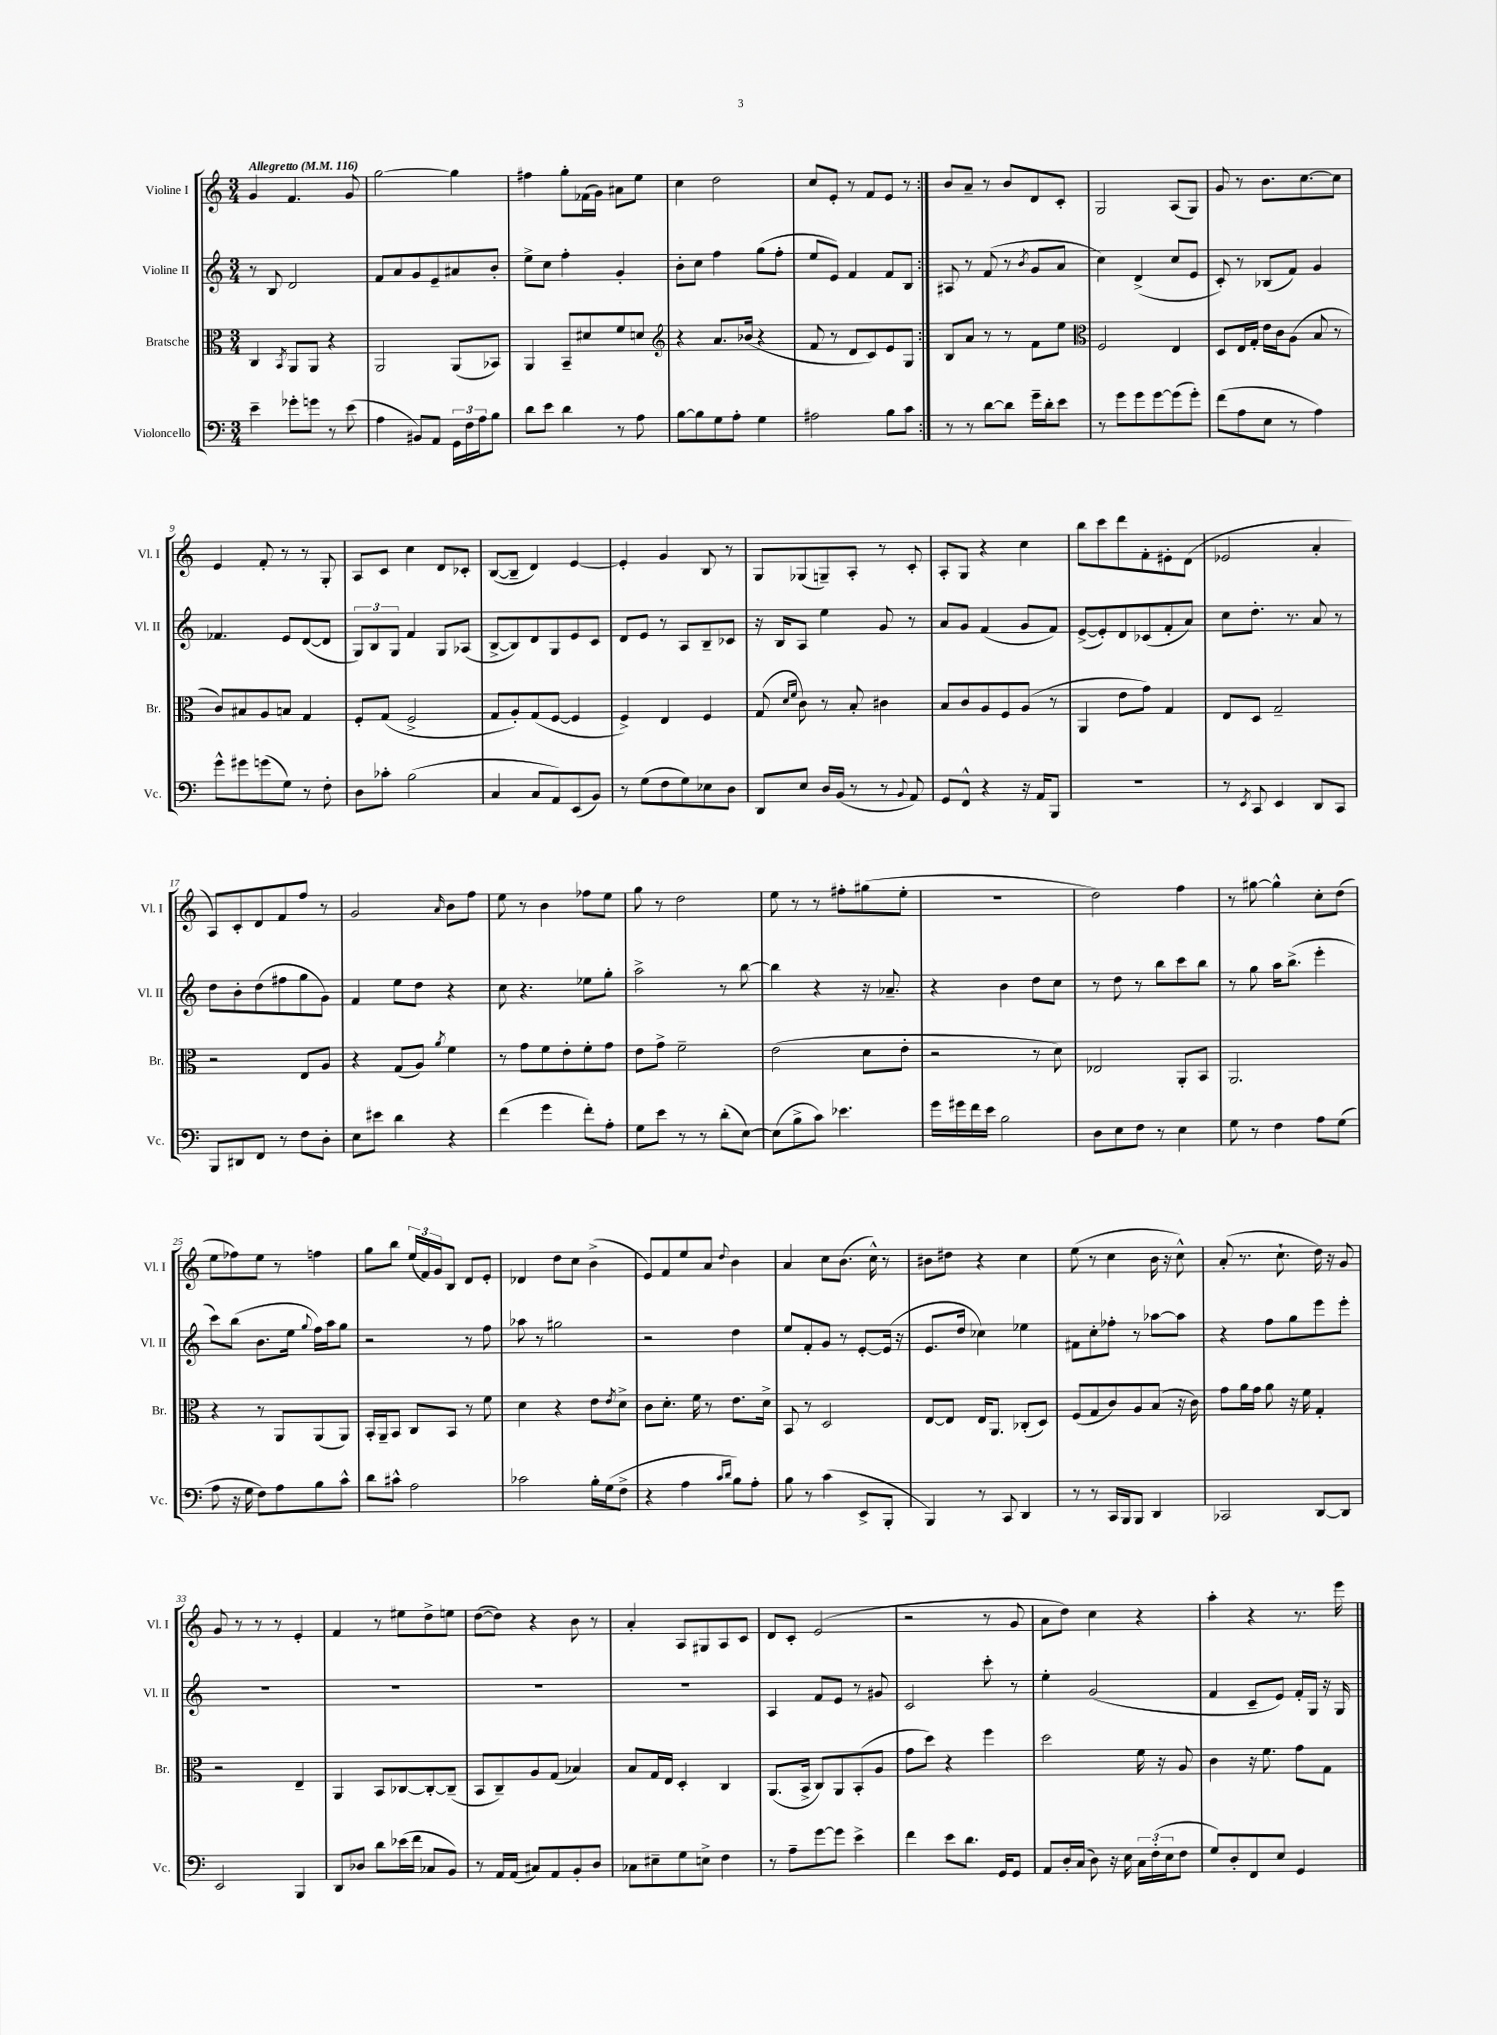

**kern	**kern	**kern	**kern
*staff4	*staff3	*staff2	*staff1
*clefF4	*clefC3	*clefG2	*clefG2
*k[]	*k[]	*k[]	*k[]
*M3/4	*M3/4	*M3/4	*M3/4
*MM116	*MM116	*MM116	*MM116
4e~\	4C/	8r	4g/
.	.	8B/	.
.	8qBB/	.	.
8g-'\L	8AA/L	2d/	4.f/
8g\J	8AA/J	.	.
8r	4r	.	.
(8e\	.	.	8g/
=	=	=	=
4A\	2AA/	8f/L	[2gg\
.	.	8a/	.
8BB#/L)	.	8g/	.
8AA/J	.	8e~/	.
24GG\LL	(8AA/L	8a#/	4gg\]
24F\	.	.	.
24A\J	.	.	.
8B\J	8BB-/J)	8b'/J	.
=	=	=	=
8d\L	4AA/	8ee^\L	4ff#\
8e\J	.	8cc\J	.
4d\	8BB~/L	4ff'\	8gg'\L
.	8d#/	.	(16f-\L
.	.	.	16g\JJ)
8r	8f/	4g'/	8a#\L
8A\	8d/J	.	8ee\J
=	=	=	=
*	*clefG2	*	*
[8B\L	4r	8b'\L	4cc\
8B\]	.	8cc\J	.
8G\	8.a/L	4ff\	2dd\
8A'\J	.	.	.
.	(16b-/Jk	.	.
4G\	4r	(8gg\L	.
.	.	8ff'\J	.
=	=	=	=
2A#\	8f/	8ee/L	8cc/L
.	8r	8e/J)	8e'/J
.	8d/L	4f/	8r
.	8c/)	.	8f/L
8B\L	8e/	8f/L	8e/J
8c\J	8G/J	8B/J	8r
=:|!	=:|!	=:|!	=:|!
8r	8B/L	8A#/	8b/L
8r	8a/J	8r	8a~/J
[8d\L	8r	(8f/	8r
8d\]J	8r	8r	8b/L
.	.	8qb/	.
16g~\LL	8f\L	8g/L	8d/
16d'\J	.	.	.
8e\J	8ee\J	8a/J	8c'/J
=	=	=	=
*	*clefC3	*	*
8r	2F/	4cc\)	2G/
8g\L	.	.	.
8g\	.	(4d^/	.
[8g\	.	.	.
(8g\]	4E/	8cc/L	(8A/L
8g'\J)	.	8e/J	8G/J)
=	=	=	=
(8f\L	8D/L	8c'/)	8g/
8A\	16E/L	8r	8r
.	16G'/JJ	.	.
8E\J	16e\LL	(8B-/L	8.b\L
.	16c\J	.	.
8r	(8A\J	8f/J)	.
.	.	.	[8.cc\
4A\)	8B/	4g/	.
.	8r	.	8cc\]J
=	=	=	=
8g^^\L	8c/L)	4.f-/	4e/
8g#\	8B#/	.	.
(8g\	8A/	.	8f'/
8G\J)	8B/J	8e/L	8r
8r	4G/	([8d/	8r
8F'\	.	8d/]J	8G'/
=	=	=	=
8D\L	8F'/L	12G/L)	8A/L
.	.	12B/	.
8c-'\J	(8G/J	.	8c/J
.	.	12G/J	.
(2B\	2F^/	4f/	4cc\
.	.	8G/L	8d/L
.	.	(8A-/J	8c-'/J
=	=	=	=
4C/	8G/L	[8B^/L	([8B/L
.	8A'/)	8B/])	8B~/]J
8C/L	(8G/	8d/	4d/)
8AA/)	[8F/J	8G/	.
(8EE/	4F/]	8e/	[4e/
8BB/J)	.	8c/J	.
=	=	=	=
8r	4F^/)	8d/L	4e'/]
(8G\L	.	8e/J	.
8F\	4E/	8r	4g/
8G\)	.	8A/L	.
8E-\	4F/	8B~/	8B/
8D\J	.	8c-/J	8r
=	=	=	=
8DD/L	(8G/	16r	8G/L
.	.	16B/LK	.
.	16qqd/LL	.	.
.	16qqf/JJ	.	.
8E/J	8c\)	8A/J	(8G-/
16D/LL	8r	4ee\	8G~/)
(16BB/JJ	.	.	.
8r	8B'/	.	8A'/J
8r	4c#\	8g/	8r
8qqBB/	.	.	.
8AA/)	.	8r	8c'/
=	=	=	=
8GG/L	8B/L	8a/L	8A'/L
8FF^^/J	8c/	8g/J	8G/J
4r	8A/	(4f/	4r
.	8F/	.	.
16r	(8A/J	8g/L	4cc\
16AA/LK	.	.	.
8BBB/J	8r	8f/J)	.
=	=	=	=
2.r	4AA/	([8e^/L	8bb\L
.	.	8e'/])	8ccc\
.	8e\L	8d/	8ddd\
.	8g\J)	(8c-/	8f'\
.	4G/	8f'/	8e#'\
.	.	8a/J)	(8d\J
=	=	=	=
8r	8E/L	8cc\L	2e-/
8qEE/	.	.	.
8CC/	8D/J	8.dd'\J	.
4EE/	2G~/	.	.
.	.	8.r	.
8DD/L	.	8a/	4a'/
8CC/J	.	8r	.
=	=	=	=
8BBB/L	2r	8dd\L	8A/L)
8DD#/	.	8b'\	8c'/
8FF/J	.	(8dd\	8d/
8r	.	8ff#\	8f/
8F\L	8E/L	8gg\	8ff/J
8D'\J	8A/J	8g\J)	8r
=	=	=	=
8E\L	4r	4f/	2g/
8e#\J	.	.	.
4d\	(8G/L	8ee\L	.
.	8A/J)	8dd\J	.
.	8qa/	.	16qqa/
4r	4f\	4r	8b\L
.	.	.	8ff\J
=	=	=	=
(4f\	8r	8cc\	8ee\
.	8g\L	4.r	8r
4g\	8f\	.	4b\
.	8e'\	.	.
8f'\L)	8f'\	8ee-\L	8ff-\L
8A'\J	8g\J	8gg'\J	8ee\J
=	=	=	=
8G\L	8e\L	2aa^\	8gg\
8e\J	8g^\J	.	8r
8r	2f~\	.	2dd\
8r	.	.	.
(8d'\L	.	8r	.
[8E\J)	.	[8bb\	.
=	=	=	=
(8E\]L	(2e\	4bb\]	8ee\
8B^\	.	.	8r
8c\J)	.	4r	8r
4.e-\	.	.	8ff#'\L
.	8d\L	16r	(8gg#\
.	.	8.a-~/	.
.	8e'\J	.	8ee'\J
=	=	=	=
16g\LL	2r	4r	2.r
16g#\	.	.	.
16f\	.	.	.
16e\JJ	.	.	.
2B\	.	4b\	.
.	8r	8dd\L	.
.	8d\)	8cc\J	.
=	=	=	=
8D\L	2E-/	8r	2dd\)
8E\	.	8dd\	.
8F\J	.	8r	.
8r	.	8bb\L	.
4E\	8AA'/L	8ccc\	4ff\
.	8BB/J	8bb\J	.
=	=	=	=
8G\	2.AA/	8r	8r
8r	.	8gg\	[8gg#\
4F\	.	16aa\LK	4gg#^^\]
.	.	(8.bb^\J	.
8A\L	.	4eee'\	8cc'\L
(8G\J	.	.	(8dd\J
=	=	=	=
8A\	4r	8ccc\L)	8ee\L
16r	.	(8bb\J	8ff-\)
16G\	.	.	.
8F\L)	8r	8.b\L	8ee\J
8A\	8AA/L	.	8r
.	.	16ee\Jk	.
.	.	8qqgg/	.
8B\	(8AA/	16ff\LL)	4ff\
.	.	16aa\J	.
8c^^\J	8AA/J)	8gg\J	.
=	=	=	=
8d\L	16BB'/LL	2r	8gg\L
.	16AA~/J	.	.
8c#^^\J	8BB/J	.	8bb\J
2A\	8C/L	.	(24ee/LL
.	.	.	24f/)
.	.	.	24g/J
.	8BB/J	.	8B/J
.	8r	8r	8d/L
.	8f\	8ff\	8e'/J
=	=	=	=
2c-\	4d\	8aa-\	4d-/
.	.	8r	.
.	4r	2gg#\	8dd\L
.	.	.	8cc\J
16B'\LL	8e\L	.	(4b^\
(16G\J	.	.	.
.	8qe/	.	.
8F^\J	8d^\J	.	.
=	=	=	=
4r	8c\L	2r	8e/L)
.	8.d'\J	.	8f/
4A\	.	.	8ee/
.	16f\	.	.
.	8r	.	8a/J
16qqc/LL	.	.	.
16qqd/JJ	.	.	8qqdd/
8B\L)	8.e\L	4dd\	4b\
8A'\J	.	.	.
.	16d^\Jk	.	.
=	=	=	=
8B\	8BB/	8ee/L	4a/
8r	8r	8f'/	.
(4c\	2D/	8g/J	8cc\L
.	.	8r	(8.b\J
8EE^/L	.	[8e'/L	.
.	.	.	16cc^^\)
8BBB'/J	.	(16e/]Jk	8r
.	.	16r	.
=	=	=	=
4BBB/)	[8E/L	8.e/L	8b#\L
.	8E/]J	.	8dd#\J
.	.	16dd/Jk	.
8r	16E/LK	4cc-\)	4r
.	8.AA/J	.	.
8CC/	.	.	.
4DD/	(8C-'/L	4ee-\	4cc\
.	8D/J)	.	.
=	=	=	=
8r	(8F/L	8f#\L	(8ee\
8r	8G/	8cc'\	8r
16CC/LL	8c/)	8ff-'\J	4cc\
16BBB/J	.	.	.
8BBB/J	8A/	8r	.
4DD/	(8B/J	[8aa-\L	16b\
.	.	.	16r
.	16r	8aa-\]J	8cc^^\)
.	16c\)	.	.
=	=	=	=
2CC-/	8g\L	4r	(8a'/
.	16a\L	.	8.r
.	16g\JJ	.	.
.	8a\	8ff\L	.
.	.	.	8.cc`\
.	16r	8gg\	.
.	16f\	.	.
[8DD/L	4G'/	8eee\	16dd\)
.	.	.	16r
8DD/]J	.	8eee'\J	8g/
=	=	=	=
2EE/	2r	2.r	8g/
.	.	.	8r
.	.	.	8r
.	.	.	8r
4BBB/	4E~/	.	4e'/
=	=	=	=
8DD/L	4AA/	2.r	4f/
8D-/J	.	.	.
8d\L	8BB/L	.	8r
(16e-\L	[8C-/	.	8ee#\L
16f\JJ	.	.	.
8C-/L	8C-'/_	.	8dd^\
8BB/J)	(8C-~/]J	.	8ee\J
=	=	=	=
8r	8BB/L	2.r	([8dd\L
16AA/LL	8C~/)	.	8dd\]J)
(16AA/JJ	.	.	.
8C#/L)	8A/	.	4r
8AA/	(8G/J	.	.
8BB'/	4B-/)	.	8b\
8D/J	.	.	8r
=	=	=	=
8C-\L	8B/L	2.r	4a'/
8E#~\	16G/L	.	.
.	16E/JJ	.	.
8G\	4D'/	.	8A/L
8E^\J	.	.	8G#/
4F\	4C/	.	8A/
.	.	.	8c/J
=	=	=	=
8r	(8.AA/L	4A/	8d/L
8A~\L	.	.	8c'/J
.	16BB^/Jk	.	.
[8g\	8C/L)	8f/L	(2e/
8g\]J	8AA/	8e/J	.
4e^\	(8BB'/	8r	.
.	8A/J	8g#/	.
=	=	=	=
4f\	8g\L	2c/	2r
.	8dd\J)	.	.
8e\L	4r	.	.
8.d\J	.	.	.
.	4ff\	8ccc'\	8r
16GG/LK	.	.	.
8GG/J	.	8r	8g/
=	=	=	=
8AA/L	2dd\	4ee'\	8a\L
16D'/L	.	.	8dd\J)
(16C/JJ	.	.	.
8D\)	.	(2g/	4cc\
16r	.	.	.
16E\	.	.	.
24C\LL	16f\	.	4r
(24F'\	.	.	.
.	16r	.	.
24E\J	.	.	.
8F\J	8A/	.	.
=	=	=	=
8G/L)	4c\	4f/	4aa'\
8D'/	.	.	.
8FF/	16r	8c~/L	4r
.	8.f\	.	.
8E/J	.	8e/J)	.
4GG/	8g\L	16f'/LL	8.r
.	.	16G/JJ	.
.	8G\J	16r	.
.	.	16G/	16eee\
==	==	==	==
*-	*-	*-	*-
